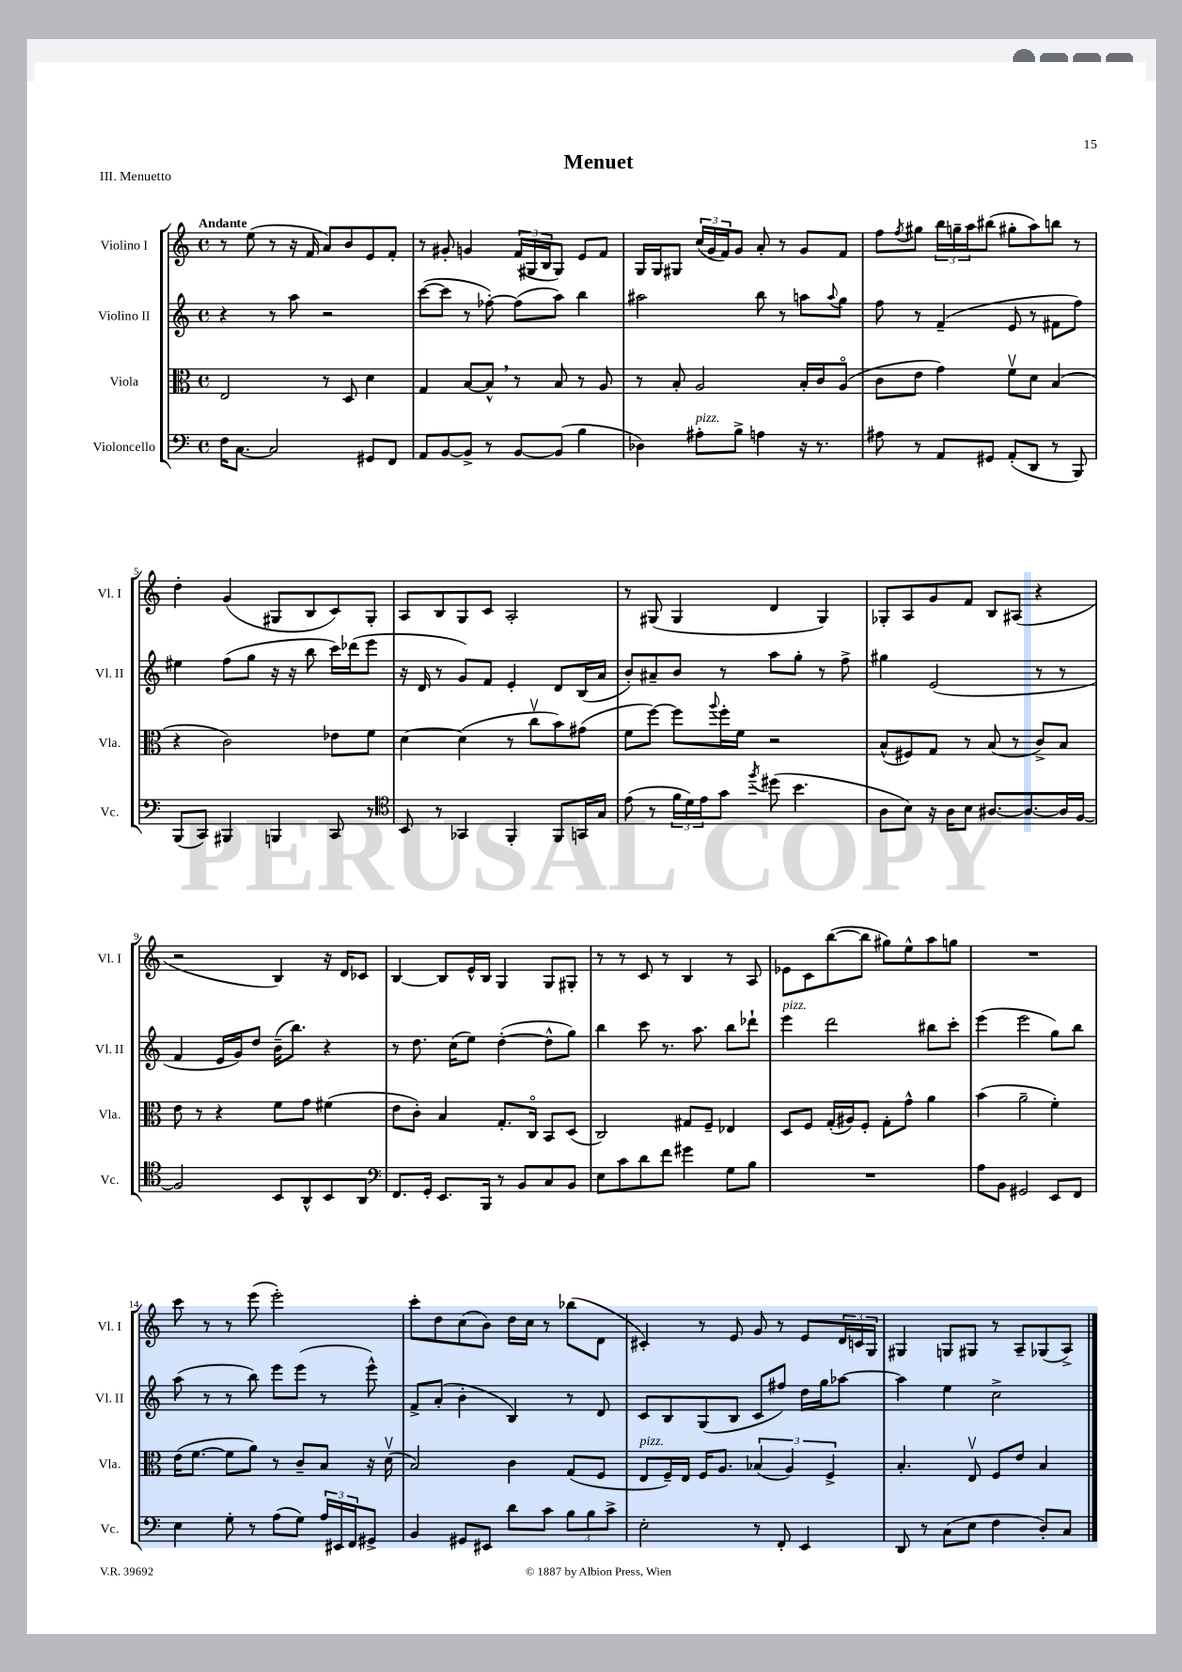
\header { title = "Menuet" piece = "III. Menuetto" }
<<
\new StaffGroup <<
\new Staff = "s0" \with { instrumentName = "Violino I" shortInstrumentName = "Vl. I" } {
    \clef treble \key c \major \defaultTimeSignature \time 4/4 \tempo "Andante"
    r8 e''8( r8 r16 f'16 a'8) b'8 e'8 f'8-. |
    r8 gis'8-. g'4 \tuplet 3/2 { f'16( gis16 b16 } gis8) e'8 f'8 |
    g16 g16 gis8 \tuplet 3/2 { c''16( g'16 f'16) } g'8 a'8-. r8 g'8 f'8 |
    f''8 \acciaccatura { f''8 } gis''8 \tuplet 3/2 { b''16 g''16-- a''16 } bis''8( gis''8-. a''8) b''8 r8 |
    d''4-. g'4( gis8 b8 c'8) gis8-. |
    a8 b8 g8 c'8 a2-. |
    r8 gis8( gis4 d'4 gis4) |
    ges8-. a8 g'8 f'8 b8 ais8( r4 |
    r2 b4) r16 d'16 ces'8 |
    b4~ b8 e'16-^ b16 g4 g8 gis8-. |
    r8 r8 c'8 r8 b4 r8 a8 |
    ees'8 c'8 b''8~( b''8 gis''8) e''8-^ a''8 g''8 |
    R1 |
    c'''8 r8 r8 e'''8( e'''2-.) |
    c'''8-. d''8 c''8( b'8) d''16 c''16 r8 bes''8( d'8 |
    cis'4-.) r8 e'8 g'8 r8 e'8 \tuplet 3/2 { d'16 c'16 g16 } |
    gis4 g8 gis8 r8 a8-- ges8( a8->) \bar "|." |
}
\new Staff = "s1" \with { instrumentName = "Violino II" shortInstrumentName = "Vl. II" } {
    \clef treble \key c \major \defaultTimeSignature \time 4/4
    r4 r8 a''8 r2 |
    c'''8~( c'''8 r8 fes''8~-.) fes''8( a''8) b''4 |
    ais''2 b''8 r8 a''8 \appoggiatura { a''8 } g''8 |
    f''8 r8 f'4--( e'8 r8 fis'8 f''8) |
    eis''4 f''8( g''8 r16 r16 b''8 c'''16) des'''16( e'''8 |
    r16 d'16 r8 g'8) f'8 e'4-. d'8 b16( a'16 |
    b'8-.) ais'8-- b'8 r8 a''8 g''8-. r8 f''8-> |
    gis''4 e'2( r8 r8 |
    f'4 e'16 g'16) d''8 b'16--( b''8.) r4 |
    r8 d''8. c''16( e''8) d''4~-.( d''8-^ g''8) |
    b''4 c'''8 r8. a''8. b''8 des'''8-! |
    e'''4^\markup { \italic "pizz." } d'''2 bis''8 c'''8-. |
    e'''4( e'''2 g''8) b''8 |
    a''8( r8 r8 b''8) e'''8 e'''8( r8 e'''8-^) |
    f'8-> a'8-.( b'4-. b4) r8 d'8 |
    c'8 b8 g8( b8 c'8 fis''8) d''16 g''16 aes''8~ |
    aes''4 e''4 c''2-> \bar "|." |
}
\new Staff = "s2" \with { instrumentName = "Viola" shortInstrumentName = "Vla." } {
    \clef alto \key c \major \defaultTimeSignature \time 4/4
    e2 r8 d8 d'4 |
    g4 b8~ b8-^ \breathe r8 b8 r8 a8 |
    r8 b8-. a2 b16-. c'16 a8\flageolet( |
    c'8 e'8 g'4) f'8\upbow d'8 b4( |
    r4 c'2) ees'8 f'8 |
    d'4~ d'4( r8 c''8\upbow b'8) gis'8( |
    f'8 f''8~) f''8 \appoggiatura { a''8 } f''16-. f'16 r2 |
    b8-^( fis8) g8 r8 b8( r8 c'8->) b8 |
    e'8 r8 r4 f'8 g'8 fis'4( |
    e'8 c'8-.) b4 g8.-. c16\flageolet b,8 d8( |
    c2) gis8 f8-- ees4 |
    d8 f8 g16-.( ais16) f8-. g8-. g'8-^ a'4 |
    b'4( a'2-- f'4-.) |
    e'16( f'8.~ f'8 a'8) r8 c'8-- b8 r16 d'16\upbow( |
    b2) c'4 g8( f8 |
    e8^\markup { \italic "pizz." } f16--) e16 f16 a8. \tuplet 3/2 { bes4( a4) f4-> } |
    b4.-. e8\upbow f8 e'8 b4 \bar "|." |
}
\new Staff = "s3" \with { instrumentName = "Violoncello" shortInstrumentName = "Vc." } {
    \clef bass \key c \major \defaultTimeSignature \time 4/4
    f16 c8.~ c2 gis,8 f,8 |
    a,8 b,8~ b,8-> r8 b,8~ b,8( b4 |
    des4) ais8-.^\markup { \italic "pizz." } b8-> a4 r16 r8. |
    ais8 r8 a,8 gis,8 a,8-.( d,8 r8 b,,8) |
    b,,8( c,8) bis,,4 b,,4 c,8 r8 |
    \clef tenor b,8 r8 ges,4 f,4-. f,8 g,16 g16 |
    e'8( r8 \tuplet 3/2 { f'16 d'16) e'16 } g'8 \acciaccatura { f''8 } dis''8( b'4. |
    a8 b8) r16 a16 b8 ais8.~ ais8.~ ais16 f16~ |
    f2 b,8 a,8-^ b,8 a,8 |
    \clef bass f,8. g,16-. e,8. b,,16 r8 b,8 c8 b,8 |
    e8 c'8 d'8 f'8 gis'4 g8 b8 |
    R1 |
    a8 b,8 gis,2 e,8 f,8 |
    e4 g8-. r8 a8( g8) \tuplet 3/2 { a16 eis,16 f,16 } gis,8-> |
    b,4 gis,8 eis,8 d'8 c'8 \tuplet 3/2 { b8 b8 c'8-> } |
    e2-. r8 f,8-. e,4 |
    d,8 r8 c8( e8 f4 d8-.) c8 \bar "|." |
}
>>
>>
